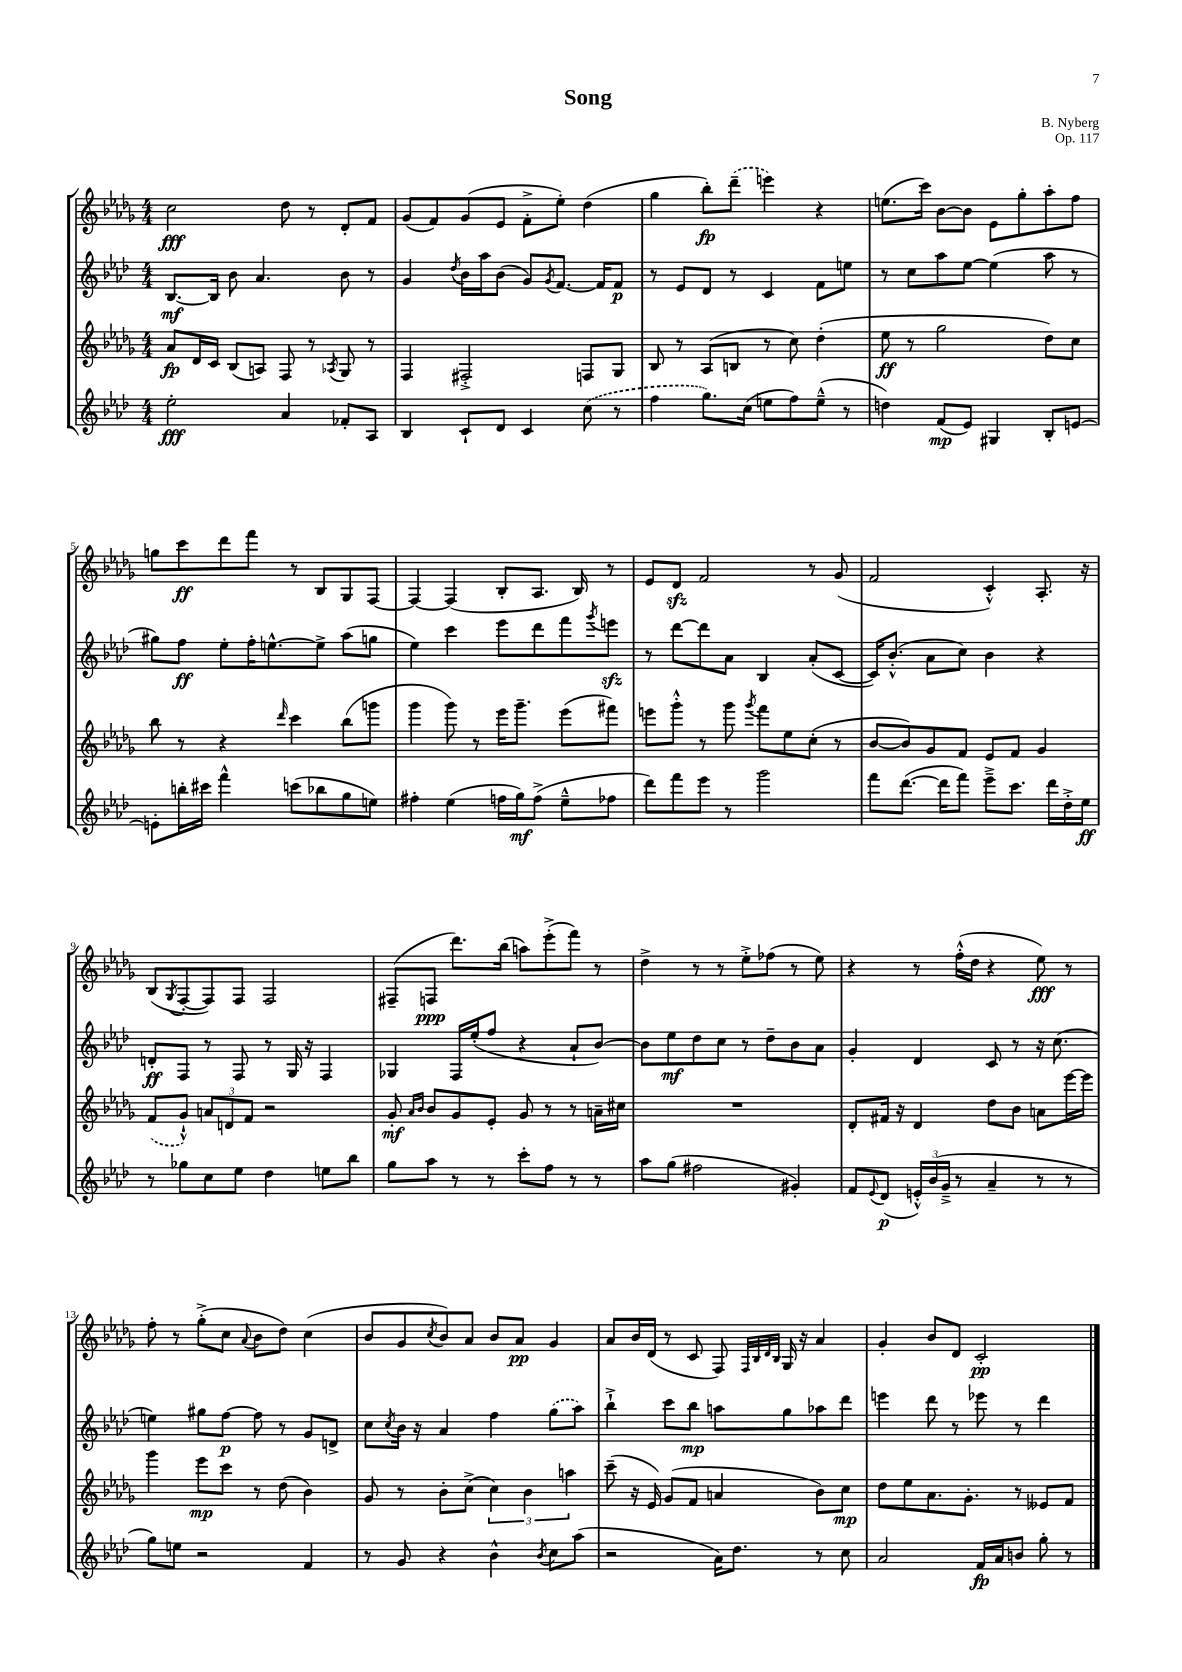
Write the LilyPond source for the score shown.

\header { title = "Song" composer = "B. Nyberg" opus = "Op. 117" }
<<
\new StaffGroup <<
\new Staff = "s0" {
    \clef treble \key des \major \numericTimeSignature \time 4/4
    c''2\fff des''8 r8 des'8-. f'8 |
    ges'8( f'8) ges'8( ees'8 f'8-.-> ees''8-.) des''4( |
    ges''4 bes''8-.\fp) \once \slurDashed des'''8--( e'''4) r4 |
    e''8.( c'''16) bes'8~ bes'8 ees'8 ges''8-. aes''8-. f''8 |
    g''8 c'''8\ff des'''8 f'''8 r8 bes8 ges8 f8~ |
    f4~ f4( bes8-. aes8. bes16) r8 |
    ees'8 des'8\sfz f'2 r8 ges'8( |
    f'2 c'4-.-^) aes8.-. r16 |
    bes8( \acciaccatura { ges8 } f8~-. f8) f8 f2 |
    fis8--( f8\ppp des'''8.) bes''16( a''8) ees'''8-.->( f'''8) r8 |
    des''4-> r8 r8 ees''8-.-> fes''8( r8 ees''8) |
    r4 r8 f''16-.-^( des''16 r4 ees''8\fff) r8 |
    f''8-. r8 ges''8-.->( c''8 \appoggiatura { aes'8 } bes'8 des''8) c''4( |
    bes'8 ges'8 \acciaccatura { c''8 } bes'8) aes'8 bes'8 aes'8\pp ges'4 |
    aes'8 bes'16 des'16( r8 c'8 f8) \grace { f32 bes32 des'32 bes32 } ges16 r16 aes'4 |
    ges'4-. bes'8 des'8 c'2-.\pp \bar "|." |
}
\new Staff = "s1" {
    \clef treble \key aes \major \numericTimeSignature \time 4/4
    bes8.~\mf bes16 bes'8 aes'4. bes'8 r8 |
    g'4 \acciaccatura { des''8 } bes'16 aes''16 bes'8( g'8) \acciaccatura { g'8 } f'8.~ f'16 f'8\p |
    r8 ees'8 des'8 r8 c'4 f'8 e''8 |
    r8 c''8 aes''8 ees''8~ ees''4( aes''8 r8 |
    gis''8) f''8\ff ees''8-. f''16-. e''8.~-^ e''8-> aes''8( g''8 |
    ees''4) c'''4 ees'''8 des'''8 f'''8 \acciaccatura { g'''8 } e'''8\sfz |
    r8 des'''8~ des'''8 aes'8 bes4 aes'8-.( c'8~ |
    c'16) bes'8.-.-^( aes'8 c''8) bes'4 r4 |
    d'8-.\ff f8 r8 f8 r8 g16 r16 f4 |
    ges4 f16 ees''16-.( f''8 r4 aes'8-! bes'8~) |
    bes'8 ees''8\mf des''8 c''8 r8 des''8-- bes'8 aes'8 |
    g'4-. des'4 c'8 r8 r16 c''8.( |
    e''4) gis''8 f''8~\p f''8 r8 g'8 d'8-> |
    c''8 \acciaccatura { c''8 } bes'16 r16 aes'4 f''4 \once \slurDashed g''8( aes''8) |
    bes''4-!-> c'''8 bes''8\mp a''8 g''8 aes''8 des'''8 |
    e'''4 des'''8 r8 ees'''8 r8 des'''4 \bar "|." |
}
\new Staff = "s2" {
    \clef treble \key des \major \numericTimeSignature \time 4/4
    aes'8\fp des'16 c'16 bes8( a8) f8 r8 \acciaccatura { aes8 } ges8 r8 |
    f4 fis2-.-> f8 ges8 |
    bes8 r8 aes8( b8 r8 c''8) des''4-.( |
    ees''8\ff r8 ges''2 des''8) c''8 |
    bes''8 r8 r4 \grace { des'''16 } c'''4 bes''8( g'''8 |
    ges'''4 ges'''8) r8 ees'''16 ges'''8.-- ees'''8( fis'''8) |
    e'''8 ges'''8-.-^ r8 ges'''8 \acciaccatura { ges'''8 } f'''8 ees''8 c''8-.( r8 |
    bes'8~ bes'8) ges'8 f'8 ees'8 f'8 ges'4 |
    \once \slurDashed f'8( ges'8-!-^) \tuplet 3/2 { a'8 d'8 f'8 } r2 |
    ges'8-.\mf \grace { aes'16 bes'16 } bes'8 ges'8 ees'8-. ges'8 r8 r8 a'16-- cis''16 |
    R1 |
    des'8-. fis'16 r16 des'4 des''8 bes'8 a'8 ees'''16~ ees'''16 |
    ges'''4 ees'''8\mp c'''8 r8 des''8( bes'4) |
    ges'8 r8 bes'8-. c''8->( \tuplet 3/2 { c''4) bes'4 a''4 } |
    c'''8--( r16 ees'16) ges'8( f'8 a'4 bes'8) c''8\mp |
    des''8 ees''8 aes'8. ges'8.-. r8 eeses'8 f'8 \bar "|." |
}
\new Staff = "s3" {
    \clef treble \key aes \major \numericTimeSignature \time 4/4
    ees''2-.\fff aes'4 fes'8-. aes8 |
    bes4 c'8-! des'8 c'4 \once \slurDashed c''8( r8 |
    f''4 g''8.) c''16( e''8 f''8) e''8---^( r8 |
    d''4) f'8\mp( ees'8) gis4 bes8-. e'8~ |
    e'8-. b''16-. cis'''16 f'''4-^ c'''8( bes''8 g''8 e''8) |
    fis''4-. ees''4( f''16 g''16\mf) f''8->( ees''8---^ fes''8 |
    des'''8) f'''8 ees'''8 r8 g'''2 |
    f'''8 des'''8.~( des'''16 f'''8) ees'''8---> c'''8. des'''16 des''16-.-> ees''16\ff |
    r8 ges''8 c''8 ees''8 des''4 e''8 bes''8 |
    g''8 aes''8 r8 r8 c'''8-. f''8 r8 r8 |
    aes''8 g''8( fis''2 gis'4-.) |
    f'8 \appoggiatura { ees'8 } des'8\p( \tuplet 3/2 { e'16-.-^) bes'16( g'16---> } r8 aes'4-- r8 r8 |
    g''8) e''8 r2 f'4 |
    r8 g'8 r4 bes'4-^ \acciaccatura { bes'8 } c''8 aes''8( |
    r2 aes'16) des''8. r8 c''8 |
    aes'2 f'16\fp aes'16 b'8 g''8-. r8 \bar "|." |
}
>>
>>
